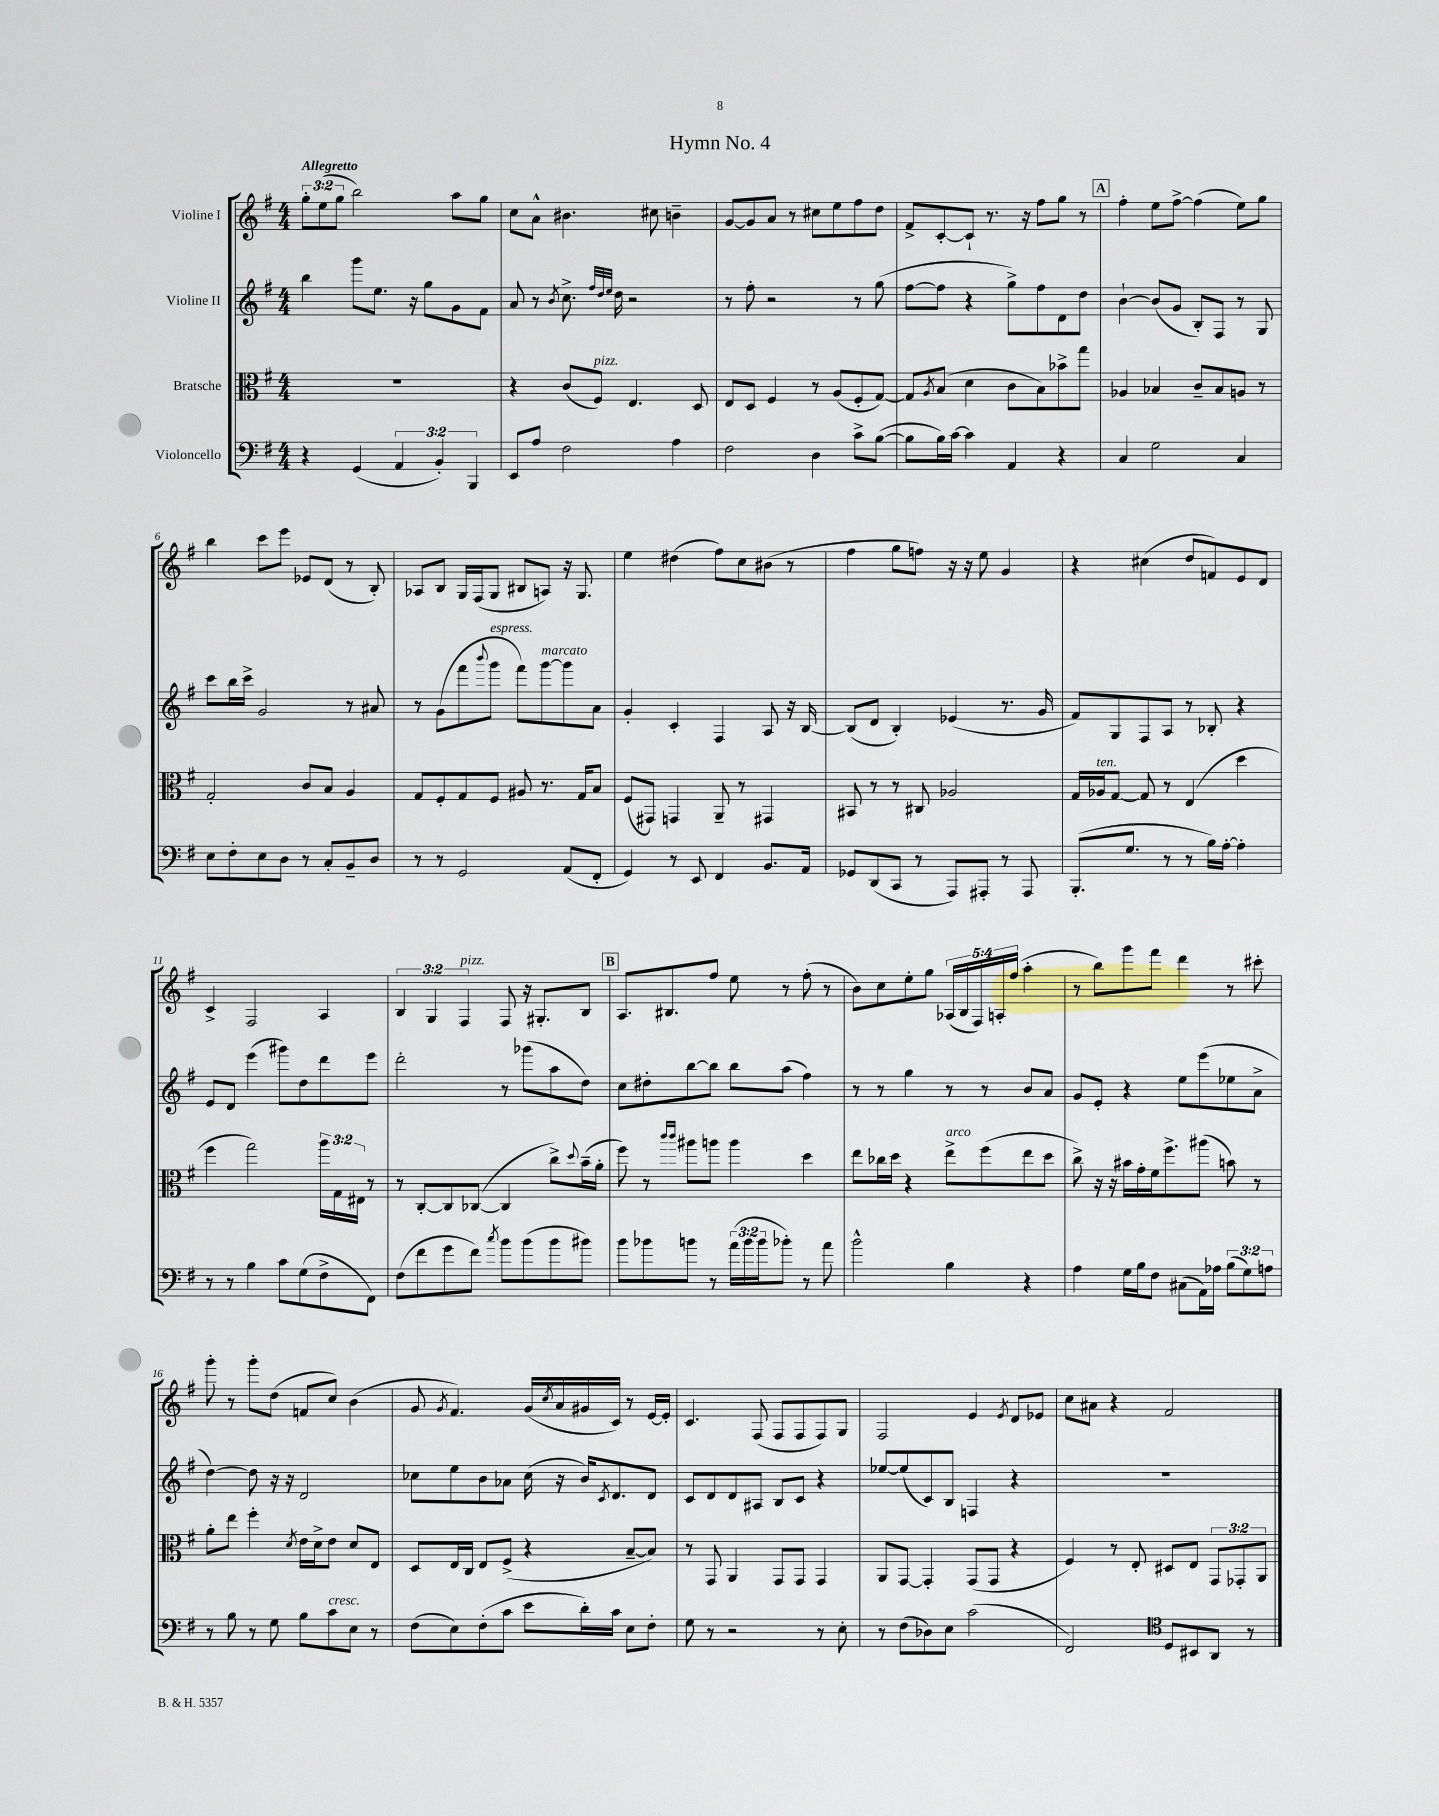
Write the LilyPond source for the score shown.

\header { title = "Hymn No. 4" }
<<
\new StaffGroup <<
\new Staff = "s0" \with { instrumentName = "Violine I" } {
    \clef treble \key g \major \numericTimeSignature \time 4/4 \override Staff.TupletNumber.text = #tuplet-number::calc-fraction-text \tempo "Allegretto"
    \tuplet 3/2 { g''8-. e''8( g''8 } b''2) a''8 g''8 |
    c''8 a'8-^ bis'4. cis''8 b'4-- |
    g'8~ g'8 a'8 r8 cis''8 e''8 fis''8 d''8 |
    fis'8-> c'8~-. c'8-! r8. r16 fis''8 g''8 r8 |
    \mark \markup { \box "A" } fis''4-. e''8 fis''8~-> fis''4( e''8) g''8 |
    b''4 c'''8 e'''8 ees'8 d'8( r8 b8-.) |
    aes8 b8 g16 fis16( g8 bis8 a8) r16 g8. |
    e''4 dis''4( fis''8) c''8 bis'8( r8 |
    fis''4 g''8 f''8) r16 r16 e''8 g'4 |
    r4 cis''4( d''8 f'8) e'8 d'8 |
    c'4-> fis2 a4 |
    \tuplet 3/2 { b4 g4 fis4^\markup { \italic "pizz." } } fis8 r16 gis8.-. b8 |
    \mark \markup { \box "B" } a8. bis8. fis''8 e''8 r8 fis''8-.( r8 |
    b'8) c''8 e''8-. g''8 \tuplet 5/4 { aes16( b16 fis16) a16-. fis''16( } a''4-. |
    r8 b''8) g'''8 fis'''8 d'''4 r8 cis'''8-. |
    g'''8-. r8 g'''8-. d''8( f'8 c''8) b'4( |
    g'8 \acciaccatura { g'8 } fis'4.) g'16( \acciaccatura { c''8 } a'16 gis'16 c'16) r8 e'16~ e'16-. |
    c'4. fis8( fis8 fis8 fis8) g8 |
    fis2 e'4 \acciaccatura { e'8 } d'8 ees'8 |
    c''8 ais'8 r4 fis'2 \bar "|." |
}
\new Staff = "s1" \with { instrumentName = "Violine II" } {
    \clef treble \key g \major \numericTimeSignature \time 4/4
    b''4 g'''8 e''8. r16 g''8 g'8 fis'8 |
    a'8 r8 \acciaccatura { b'8 } c''8.-> \grace { fis''32 d''32 e''32 } d''16 r2 |
    r8 fis''8-. r2 r8 g''8( |
    fis''8~ fis''8 r4 g''8->) fis''8 d'8 d''8 |
    \mark \markup { \box "A" } b'4~-! b'8( g'8 b8-.) fis8 r8 g8 |
    c'''8 b''16 c'''16-> g'2 r8 ais'8 |
    r8 g'8( fis'''8 \appoggiatura { b'''8 } g'''8^\markup { \italic "espress." } fis'''8) g'''8~^\markup { \italic "marcato" } g'''8 a'8 |
    g'4-. c'4-. fis4 a8 r16 b16~ |
    b8( d'8 b4-.) ees'4( r8. g'16 |
    fis'8) g8 fis8 a8 r8 bes8-. r4 |
    e'8 d'8 e'''4( gis'''8) d''8 d'''8 e'''8 |
    d'''2-. r8 ges'''8( a''8 d''8) |
    \mark \markup { \box "B" } c''8 dis''8-. b''8~ b''8 b''8 a''8( fis''4) |
    r8 r8 g''4 r8 r8 b'8 a'8 |
    g'8 e'8-. r4 e''8 e'''8( ees''8 a'8-> |
    d''4~) d''8 r16 r16 d'2 |
    ces''8 e''8 b'8 aes'8 ces''16( r16 b'16) \acciaccatura { c'8 } d'8. d'8 |
    c'8 d'8 d'8 ais8 b8 c'8 r4 |
    ees''8~ ees''8( c'8) b8 f4 r4 |
    R1 \bar "|." |
}
\new Staff = "s2" \with { instrumentName = "Bratsche" } {
    \clef alto \key g \major \numericTimeSignature \time 4/4 \override Staff.TupletNumber.text = #tuplet-number::calc-fraction-text
    R1 |
    r4 c'8( fis8^\markup { \italic "pizz." }) e4. d8 |
    e8 d8 fis4 r8 a8( fis8-. g8~) |
    g8 \acciaccatura { a8 } b8( d'4 c'8 b8) bes'8-> g''8 |
    \mark \markup { \box "A" } aes4 bes4 c'8-- bes8 a8 r8 |
    g2-. c'8 b8 a4 |
    g8 fis8-. g8 fis8 ais8 r8. g16 b8 |
    fis8( gis,8) g,4 a,8-- r8 gis,4 |
    bis,8 r8 r8 cis8 aes2 |
    g16 aes16^\markup { \italic "ten." } g8~ g8 r8 e4( d''4 |
    fis''4 g''2) \tuplet 3/2 { a''16 g16 eis16 } r8 |
    r8 c8~-. c8 ces8~( ces4 c''8->) \appoggiatura { d''8 } b'16--( a'16-. |
    \mark \markup { \box "B" } fis''8) r8 \grace { c'''16 c'''16 } ais''8 a''8 a''4 d''4 |
    e''8 ces''16 d''16 r4 e''8->^\markup { \italic "arco" } fis''8( e''8 d''8 |
    c''8->) r16 r16 bis'16 g'16-. fis'16 fis''8.-> ais''8( b'8) r8 |
    a'8-. e''8 fis''4-. \acciaccatura { d'8 } e'16 d'16-> e'8 d'8 e8 |
    d8 e16 c16 e8 fis8->( r4 b8~-- b8) |
    r8 g,8 a,4 g,8 g,8 g,4 |
    a,8 g,8~ g,4-. g,8( g,8 r4 |
    fis4) r8 e8-. dis8 e8 \tuplet 3/2 { g,8 ges,8-. a,8 } \bar "|." |
}
\new Staff = "s3" \with { instrumentName = "Violoncello" } {
    \clef bass \key g \major \numericTimeSignature \time 4/4 \override Staff.TupletNumber.text = #tuplet-number::calc-fraction-text
    r4 g,4( \tuplet 3/2 { a,4 b,4-.) b,,4 } |
    e,8 a8 fis2 a4 |
    fis2 d4 c'8-> b8~( |
    b8 b16) c'16~ c'4 a,4 r4 |
    \mark \markup { \box "A" } c4 g2 c4 |
    e8 fis8-. e8 d8 r8 c8-. b,8-- d8 |
    r8 r8 g,2 a,8( fis,8-. |
    g,4) r8 e,8 fis,4 b,8. a,16 |
    ges,8 d,8( c,8 r8 a,,8) ais,,8-. r8 ais,,8 |
    b,,8.-.( g8. r8 r8 b16) a16~-. a4-. |
    r8 r8 b4 c'8 g8( fis8-> fis,8) |
    fis8( fis'8 g'8 fis'8) \acciaccatura { c''8 } b'8 b'8( b'8 bis'8) |
    \mark \markup { \box "B" } b'8 bes'8 b'8 r8 \tuplet 3/2 { a'16( b'16 b'16 } bes'8-.) r8 a'8 |
    b'2-^ b4 r4 |
    a4 g16 b16 fis8 cis8( a,16) aes16 \tuplet 3/2 { b8( g8) a8 } |
    r8 b8 r8 g8 b8 c'8^\markup { \italic "cresc." } e8 r8 |
    fis8( e8) fis8-.( c'8 e'8 d'16-.) c'16 e8 fis8-. |
    g8 r8 r2 r8 e8-. |
    r8 fis8( des8) e8 c'2( |
    fis,2) \clef tenor d8 bis,8 a,8 r8 \bar "|." |
}
>>
>>
